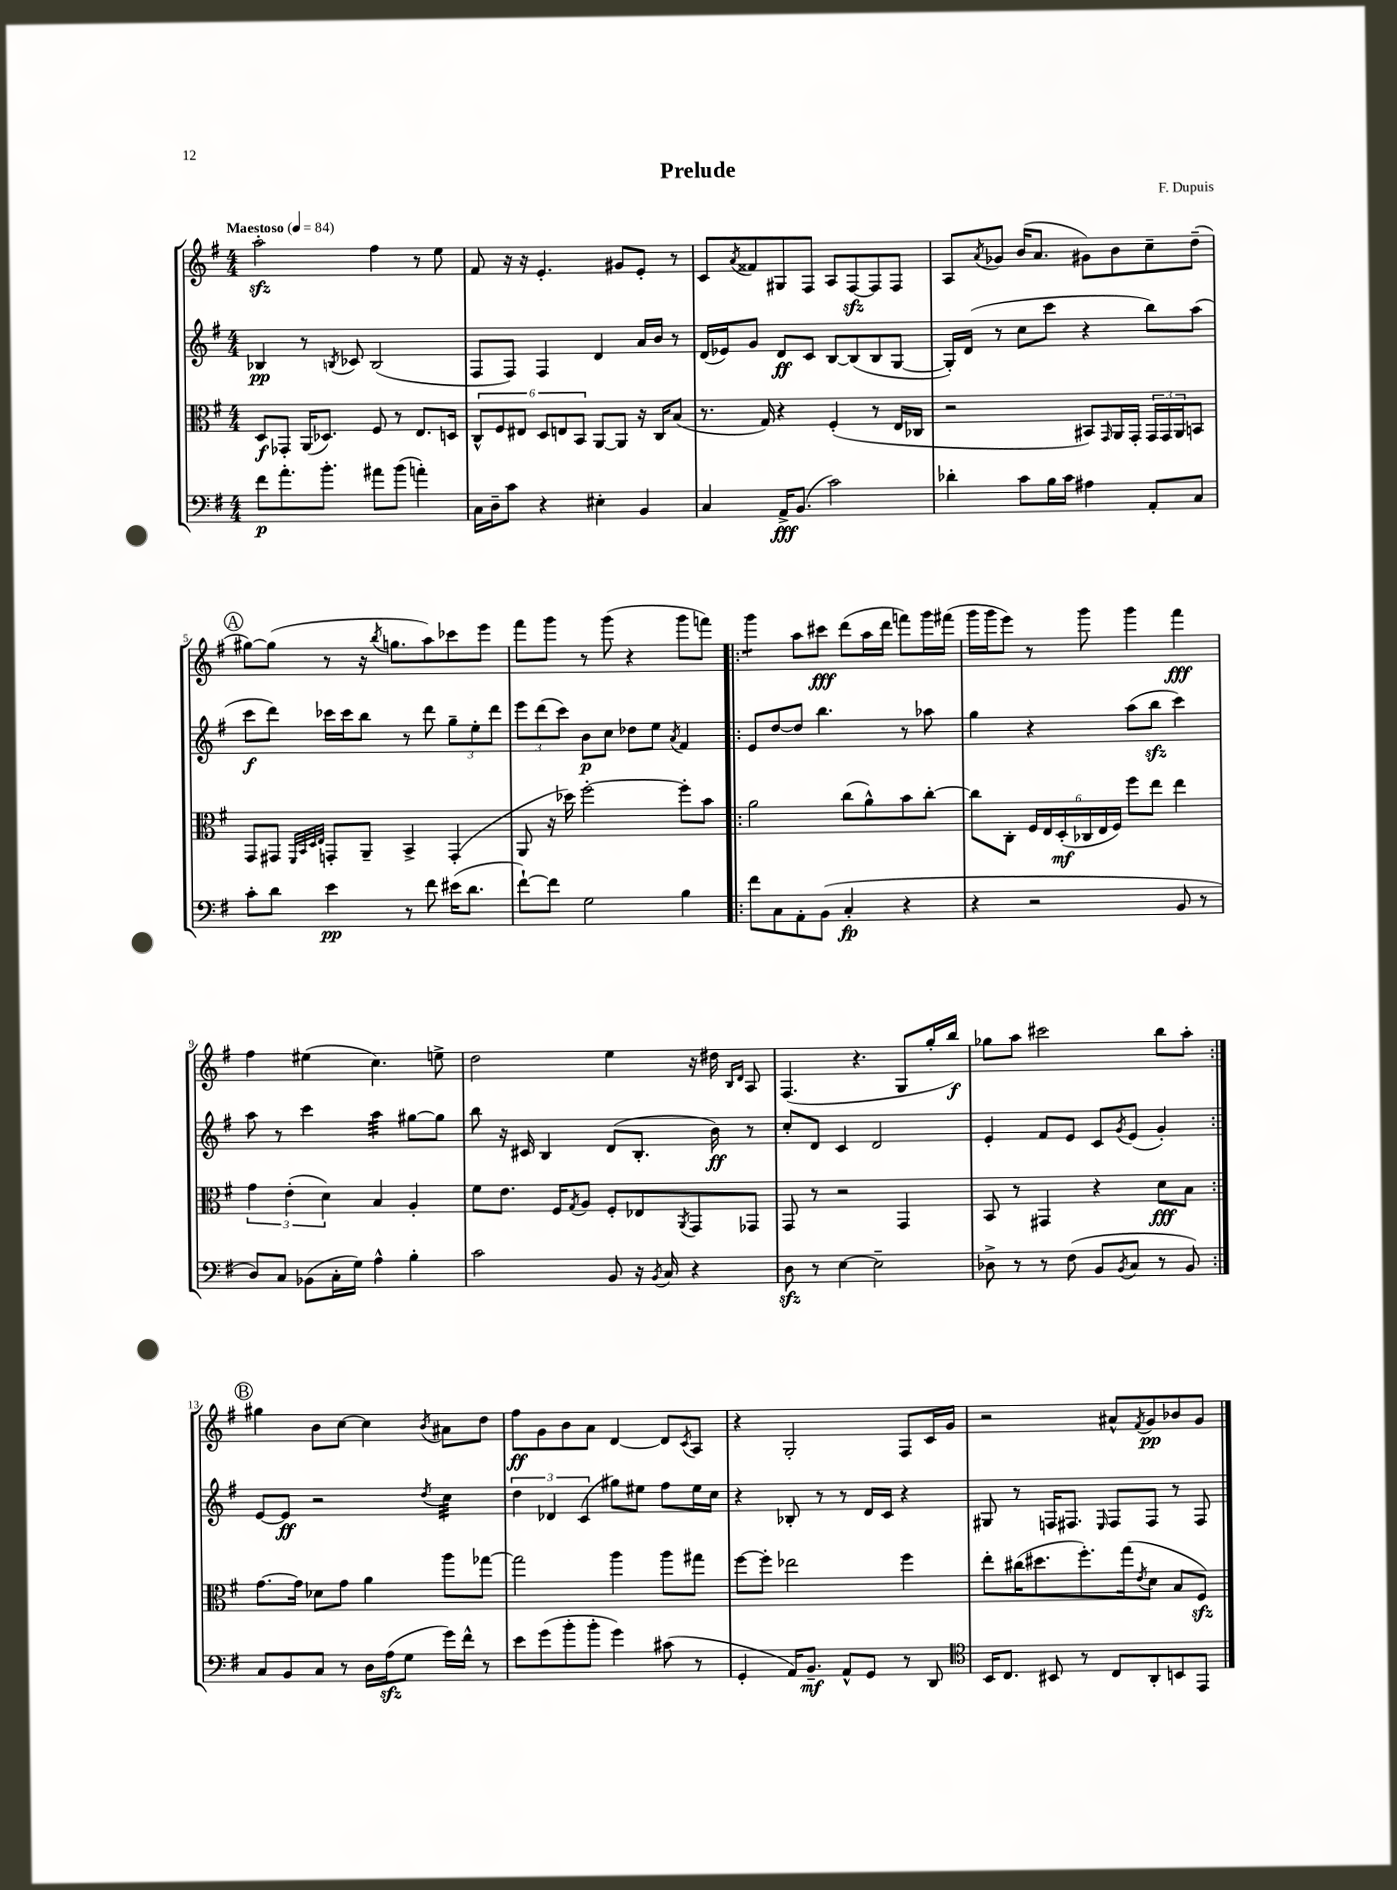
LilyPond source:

\header { title = "Prelude" composer = "F. Dupuis" }
<<
\new StaffGroup <<
\new Staff = "s0" {
    \clef treble \key g \major \numericTimeSignature \time 4/4 \tempo "Maestoso" 4 = 84
    a''2-.\sfz fis''4 r8 e''8 |
    fis'8 r16 r16 e'4.-. gis'8 e'8-. r8 |
    c'8 \acciaccatura { a'8 } fisis'8 gis8 fis8 a8 fis8~\sfz fis8 fis8 |
    a8 \acciaccatura { a'8 } ges'8 b'16( a'8. gis'8) b'8 c''8-- d''8--( |
    \mark \markup { \circle "A" } gis''8~) gis''8( r8 r16 \acciaccatura { b''8 } g''8. a''8) ces'''8 e'''8 |
    fis'''8 g'''8 r8 g'''8( r4 g'''8 f'''8) |
    \repeat volta 2 { g'''4:8 a''8 cis'''8\fff d'''8( a''16 d'''16 f'''8) g'''16 fis'''16( |
    g'''16 g'''16 e'''8) r8 g'''8 g'''4 fis'''4\fff |
    fis''4 eis''4( c''4.) e''8-> |
    d''2 e''4 r16 dis''16 \grace { b16 d'16 } a8 |
    fis4.( r4. g8 g''16-. b''16\f) |
    ges''8 a''8 cis'''2 b''8 a''8-. | }
    \mark \markup { \circle "B" } gis''4 b'8 c''8~ c''4 \acciaccatura { b'8 } ais'8 d''8 |
    fis''8\ff g'8 b'8 a'8 d'4~ d'8 \acciaccatura { c'8 } a8 |
    r4 g2-. fis8 c'16 g'16 |
    r2 ais'8-^ \acciaccatura { fis'8 } g'8\pp bes'8 g'8 \bar "|." |
}
\new Staff = "s1" {
    \clef treble \key g \major \numericTimeSignature \time 4/4
    bes4\pp r8 \acciaccatura { b8 } ces'8 b2( |
    fis8 fis8) fis4 d'4 a'16 b'16 r8 |
    d'16( ees'16) g'8 d'8\ff c'8 b8~ b8( b8 g8~ |
    g16-.) d'16( r8 c''8 c'''8 r4 b''8) a''8( |
    \mark \markup { \circle "A" } c'''8\f d'''8) ces'''16 ces'''16 b''8 r8 d'''8 \tuplet 3/2 { g''8-- e''8-. d'''8 } |
    \tuplet 3/2 { e'''8 d'''8( c'''8) } b'8\p c''8 des''8 e''8 \acciaccatura { a'8 } fis'4 |
    \repeat volta 2 { e'8 d''8~ d''8 b''4. r8 aes''8 |
    g''4 r4 a''8( b''8\sfz c'''4) |
    a''8 r8 c'''4 a''4:32 gis''8~ gis''8 |
    b''8 r16 cis'16 b4 d'8( b8.-. b'16\ff) r8 |
    c''8-. d'8 c'4 d'2 |
    e'4-. fis'8 e'8 c'8 \acciaccatura { g'8 } e'8( g'4-.) | }
    \mark \markup { \circle "B" } e'8~ e'8\ff r2 \acciaccatura { d''8 } c''4:32 |
    \tuplet 3/2 { d''4 des'4 c'4( } gis''8) eis''8 fis''8 eis''16 c''16 |
    r4 bes8-. r8 r8 d'16 c'16 r4 |
    gis8 r8 f16 fis8. \grace { e16 } fis8 fis8 r8 fis8 \bar "|." |
}
\new Staff = "s2" {
    \clef alto \key g \major \numericTimeSignature \time 4/4
    d8\f ges,8-. a,16( des8.) fis8 r8 e8. d16 |
    \tuplet 6/4 { c8-^ fis8 eis8 d8 e8 b,8 } a,8~ a,8 r16 c16 b8( |
    r8. g16) r4 fis4-.( r8 e16 ces16 |
    r2 bis,8) \grace { g,16 } a,16 g,16-. \tuplet 3/2 { g,16 g,16 a,16 } b,8 |
    \mark \markup { \circle "A" } g,8 gis,8 \grace { fis,32 b,32 d32 e32 } g,8-. a,8-- b,4-> g,4-.( |
    a,8 r16 des''16) fis''2~-. fis''8-. b'8 |
    \repeat volta 2 { a'2 c''8( a'8-^) b'8 c''8~-. |
    c''8 c8-. \tuplet 6/4 { fis16 e16 d16-.\mf( ces16 e16 fis16) } fis''8 e''8 e''4 |
    \tuplet 3/2 { g'4 e'4-.( d'4) } b4 a4-. |
    fis'8 e'8. fis16 \acciaccatura { g8 } a8 fis8-. ees8 \acciaccatura { a,8 } g,8 ges,8 |
    g,8 r8 r2 g,4 |
    b,8 r8 gis,4 r4 d'8\fff b8 | }
    \mark \markup { \circle "B" } g'8.~ g'16 des'8 g'8 a'4 a''8 ges''8~ |
    ges''2 a''4 a''8 gis''8 |
    fis''8~ fis''8-. ees''2 fis''4 |
    e''8-. cis''16( dis''8. fis''8.-.) g''16( \acciaccatura { e'8 } d'8 b8 fis8\sfz) \bar "|." |
}
\new Staff = "s3" {
    \clef bass \key g \major \numericTimeSignature \time 4/4
    fis'8\p a'8.-. b'8.-. ais'8 b'8( a'4-.) |
    c16 d16-- c'8 r4 eis4-. b,4 |
    c4 a,16->\fff b,8.( c'2) |
    des'4-. c'8 b16 c'16 ais4 a,8-. c8 |
    \mark \markup { \circle "A" } c'8-. d'8 e'4\pp r8 fis'8 eis'16( d'8. |
    fis'8~-!) fis'8 g2 b4 |
    \repeat volta 2 { fis'8 c8 a,8-. b,8( c4-.\fp r4 |
    r4 r2 b,8 r8 |
    d8) c8 bes,8( c16-. g16) a4-^ b4-. |
    c'2 b,8 r16 \acciaccatura { b,8 } c16 r4 |
    d8\sfz r8 e4~ e2-- |
    des8-> r8 r8 fis8( b,8 \acciaccatura { b,8 } c8 r8 b,8) | }
    \mark \markup { \circle "B" } c8 b,8 c8 r8 d16 a16\sfz( g8 g'16) fis'16-^ r8 |
    e'8 g'8( b'8-. b'8-. g'4) cis'8( r8 |
    g,4-. a,16) b,8.--\mf a,8-^ g,8 r8 d,8 |
    \clef tenor b,16 c8. bis,8 r8 c8 a,8-. b,8 e,8 \bar "|." |
}
>>
>>
